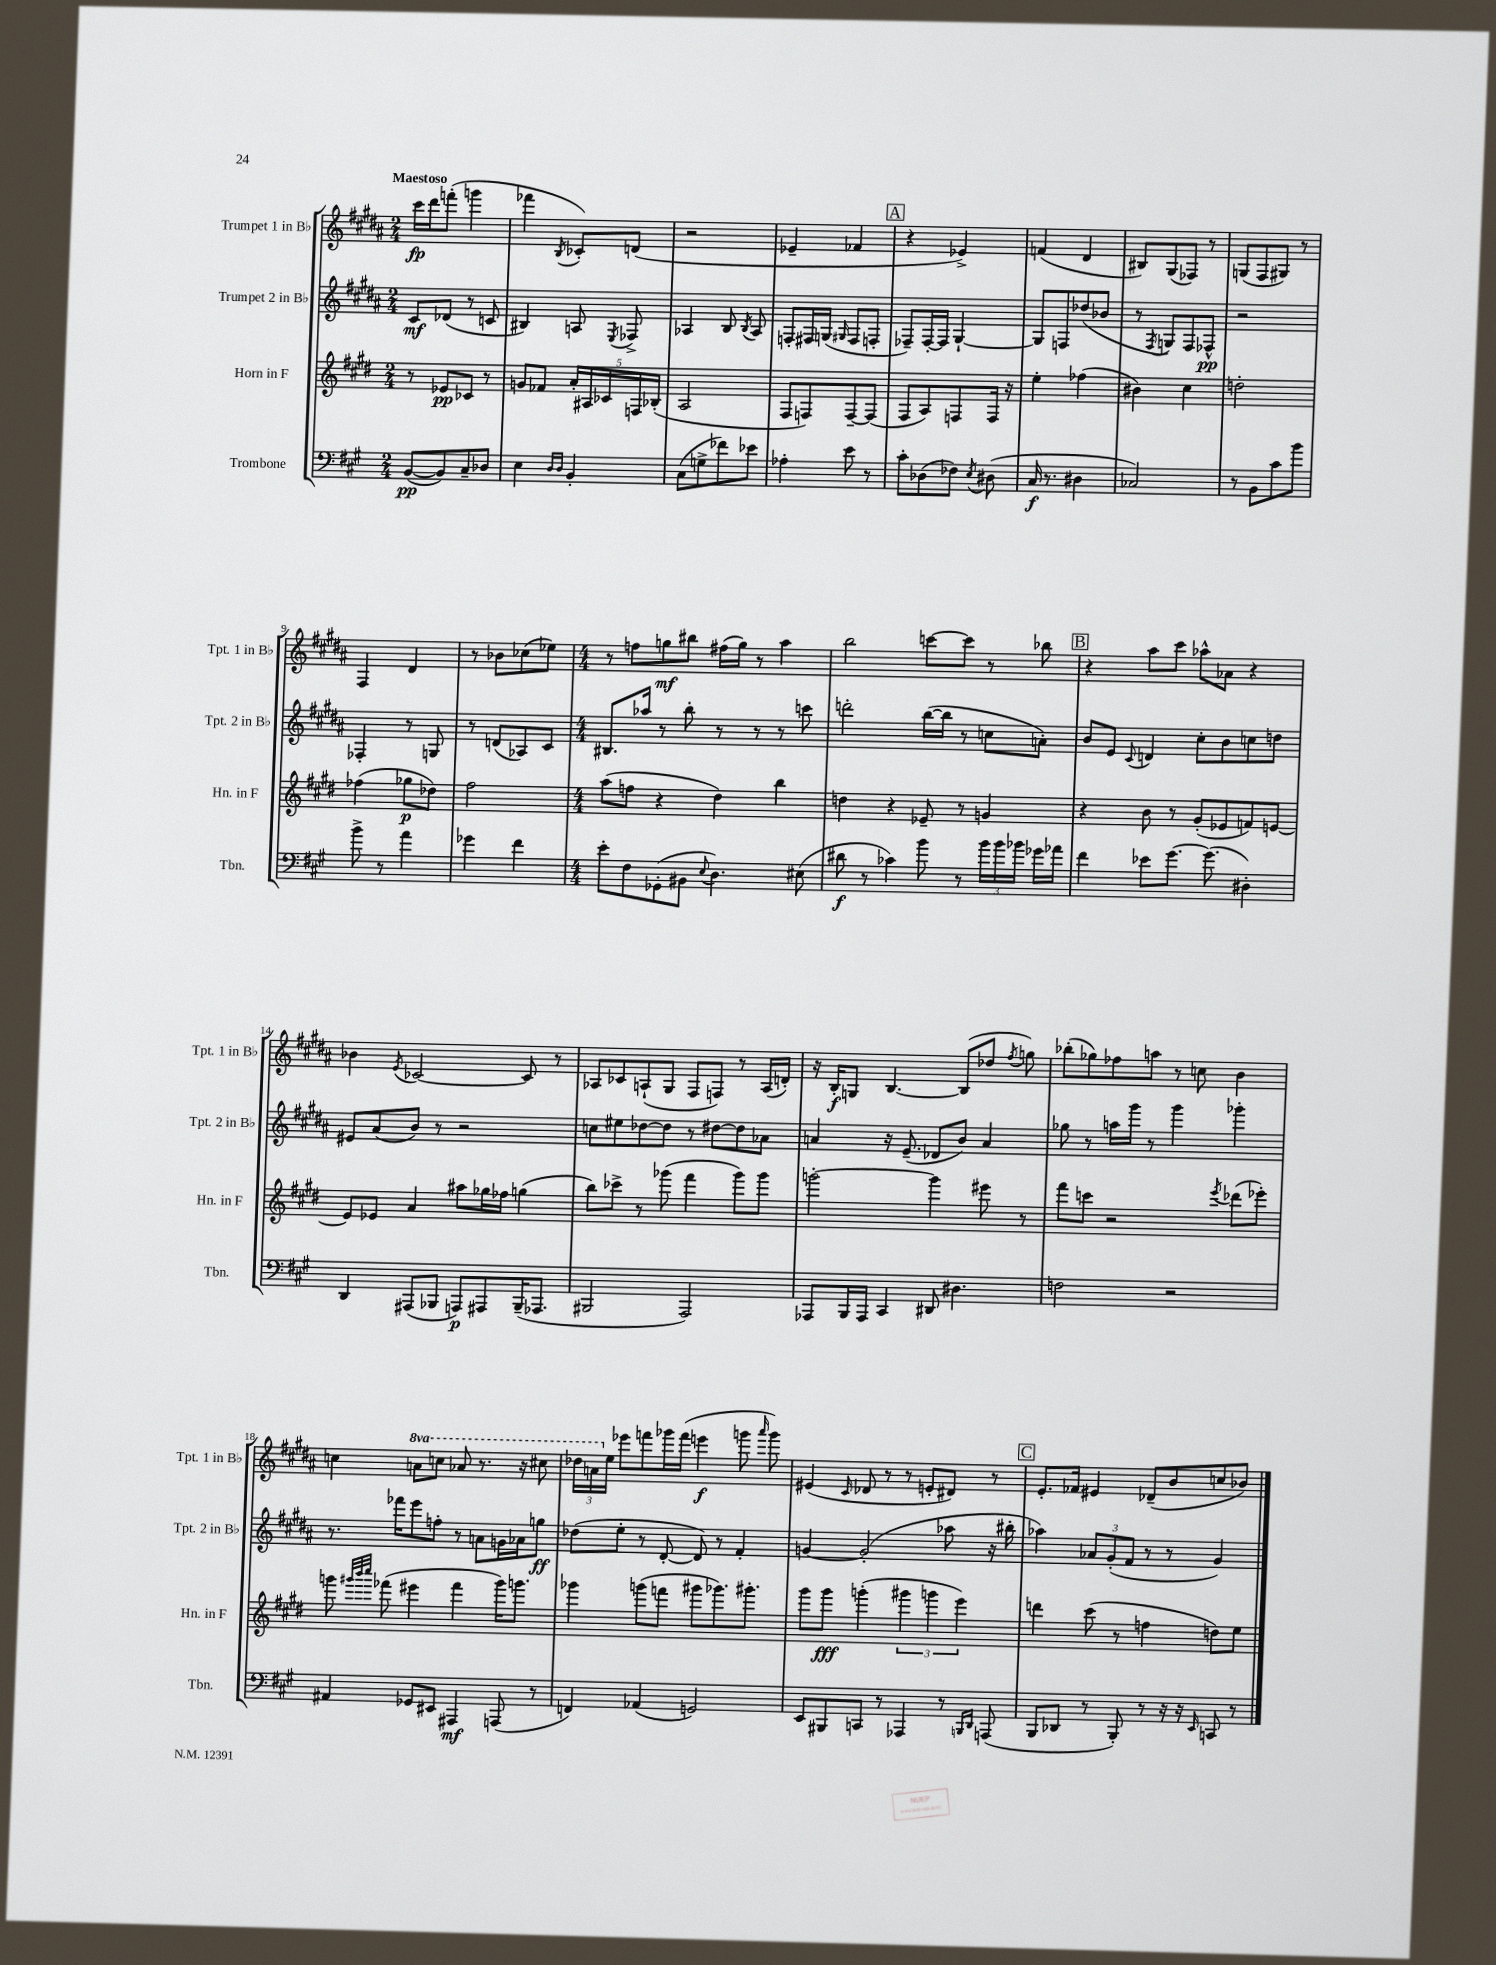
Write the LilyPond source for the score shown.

<<
\new StaffGroup <<
\new Staff = "s0" \with { instrumentName = "Trumpet 1 in Bb" shortInstrumentName = "Tpt. 1 in Bb" } {
    \clef treble \key b \major \numericTimeSignature \time 2/4 \set Staff.ottavationMarkups = #ottavation-simple-ordinals \tempo "Maestoso"
    \autoBeamOff cis'''16[\fp dis'''16 f'''8]-.( g'''4 |
    fes'''4 \acciaccatura { b8 } ces'8[-.) d'8]( |
    r2 |
    ees'4-- fes'4 |
    \mark \markup { \box "A" } r4 ees'4->) |
    f'4( dis'4 |
    bis8[) gis8( fes8]) r8 |
    g8[( fis8 gis8]) r8 |
    fis4 dis'4 |
    r8 bes'8[ ces''8( ees''8]) |
    \numericTimeSignature \time 4/4 r8 f''8[ g''8\mf bis''8] fis''16[( g''16]) r8 ais''4 |
    b''2 c'''8[~ c'''8] r8 bes''8 |
    \mark \markup { \box "B" } r4 ais''8[ cis'''8] aes''8[-^ aes'8] r4 |
    bes'4 \acciaccatura { e'8 } ces'2~ ces'8 r8 |
    aes8[ ces'8 a8-!( gis8] fis8[ f8]) r8 a16[( d'16]-.) |
    r16 b16[-.\f g8] b4.~ b8[( des''8] \acciaccatura { fis''8 } g''8) |
    bes''8[-.( ges''8) fes''8 a''8] r8 c''8 b'4 |
    c''4 \ottava #1 a''8[ c'''8] aes''8 r8. r16 cis'''8 |
    \tuplet 3/2 { des'''16[ a''16 \ottava #0 e''16] } ees'''8[ f'''8 ges'''16 f'''16]( e'''4\f g'''8 \grace { ais'''16 } g'''8) |
    eis'4( \grace { cis'16 } des'8 r8 r8 e'8[-. dis'8]) r8 |
    \mark \markup { \box "C" } e'8.[-. fes'16] eis'4 des'8[--( b'8 c''8 bes'8]) \bar "|." |
}
\new Staff = "s1" \with { instrumentName = "Trumpet 2 in Bb" shortInstrumentName = "Tpt. 2 in Bb" } {
    \clef treble \key b \major \numericTimeSignature \time 2/4
    \autoBeamOff cis'8[\mf des'8]( r8 c'8 |
    bis4) a8 \acciaccatura { e8 } fes8-> |
    aes4 b8 \acciaccatura { b8 } aes8 |
    f8[-. fis16 g16]( \grace { gis16 } fis8[ f8]-. |
    \mark \markup { \box "A" } fes8[--) fes16~-. fes16] gis4~-! |
    gis8[ f8 des''8( bes'8] |
    r8 \acciaccatura { fis8 } g8[) fis8 fes8]-^\pp |
    r2 |
    fes4-. r8 g8 |
    r8 d'8[( aes8) cis'8] |
    \numericTimeSignature \time 4/4 bis8.[ aes''16] r8 b''8-. r8 r8 r8 c'''8 |
    d'''2-. b''16[~( b''16] r8 c''8[ a'8]-.) |
    \mark \markup { \box "B" } b'8[ e'8] \appoggiatura { cis'8 } d'4 cis''8[-. b'8 c''8 d''8] |
    eis'8[ ais'8( b'8]) r8 r2 |
    c''8[ eis''8 des''8~ des''8] r8 dis''8[~ dis''8 aes'8] |
    a'4 r16 e'8.--( des'8[ b'8]) a'4 |
    ges''8 r8 a''16[ gis'''16] r8 gis'''4 ges'''4-. |
    r8. fes'''16[ e'''8 f''8]-. r8 a'8[ g'16 aes'16 g''8]\ff |
    des''8[( e''8]-. r8 dis'8~-. dis'8) r8 fis'4-. |
    g'4~ g'2-.( aes''8 r16 bis''16-. |
    \mark \markup { \box "C" } aes''4) \tuplet 3/2 { aes'8[ gis'8-.( fis'8] } r8 r8 gis'4) \bar "|." |
}
\new Staff = "s2" \with { instrumentName = "Horn in F" shortInstrumentName = "Hn. in F" } {
    \clef treble \key e \major \numericTimeSignature \time 2/4
    \autoBeamOff r8 ees'8[\pp ces'8] r8 |
    g'8[ fes'8] \tuplet 5/4 { a'16[-. ais16 ces'16 f16 bes16]-.( } |
    a2 |
    fis8[ f8) f8~-- f8]( |
    \mark \markup { \box "A" } fis8[ a8) f8 f16] r16 |
    e''4-. fes''4( |
    bis'4) cis''4 |
    d''2-. |
    fes''4( ges''8[\p des''8]) |
    fis''2 |
    \numericTimeSignature \time 4/4 a''8[( f''8] r4 dis''4) b''4 |
    d''4 r4 ees'8-- r8 g'4 |
    \mark \markup { \box "B" } r4 b'8 r8 gis'8[-.( ees'8 f'8) e'8]~ |
    e'8[ ees'8] a'4 ais''8[ ges''16 fes''16] g''4( |
    b''8[) ces'''8]-> r8 ges'''8( fis'''4 ges'''8[) ges'''8] |
    g'''2~-. g'''4 eis'''8 r8 |
    fis'''8[ c'''8] r2 \acciaccatura { e'''8 } des'''8[( ees'''8]-.) |
    g'''8 \grace { gis'''32[ b'''32 cis''''32] } fes'''8( eis'''4 fes'''4 gis'''16[) g'''8.] |
    ges'''4 g'''8[( f'''8] gis'''8[ ges'''8.) gis'''8.]-. |
    gis'''8[ gis'''8]\fff g'''4-.( \tuplet 3/2 { gis'''4 g'''4 e'''4) } |
    \mark \markup { \box "C" } d'''4 cis'''8( r8 f''4 d''8[) e''8] \bar "|." |
}
\new Staff = "s3" \with { instrumentName = "Trombone" shortInstrumentName = "Tbn." } {
    \clef bass \key a \major \numericTimeSignature \time 2/4
    \autoBeamOff b,8[~\pp( b,8) cis8-- des8] |
    e4 \grace { d16[ d16] } b,4-. |
    cis8[( g8-> fes'8) ees'8] |
    aes4-. e'8 r8 |
    \mark \markup { \box "A" } cis'8[-. des8( fes8]) \acciaccatura { e8 } dis8( |
    cis16\f r8. dis4 |
    ces2) |
    r8 b,8[ cis'8 b'8] |
    b'8-> r8 a'4 |
    ges'4 fis'4 |
    \numericTimeSignature \time 4/4 e'8[-. fis8 ges,8-.( bis,8] \appoggiatura { e8 } d4.) eis8( |
    dis'8\f r8 ces'4) b'8 r8 \tuplet 3/2 { b'16[ b'16 bes'16] } ges'16[ aes'16] |
    \mark \markup { \box "B" } fis'4 ees'8[ gis'8.]~ gis'8.( dis4-.) |
    d,4 ais,,8[( bes,,8] a,,8[\p) ais,,8 bes,,16--( aes,,8.] |
    bis,,2 a,,2) |
    aes,,8[ b,,16 aes,,16] cis,4 dis,8 dis4. |
    f2 r2 |
    ais,4 ges,8[ eis,8] ais,,4\mf a,,8( r8 |
    f,4) aes,4( g,2) |
    e,8[ bis,,8 c,8] r8 aes,,4 r8 \grace { b,,16[ d,16] } a,,8( |
    \mark \markup { \box "C" } b,,8[ des,8] r8 b,,8-.) r8 r16 r16 \grace { e,16 } c,8 r8 \bar "|." |
}
>>
>>
